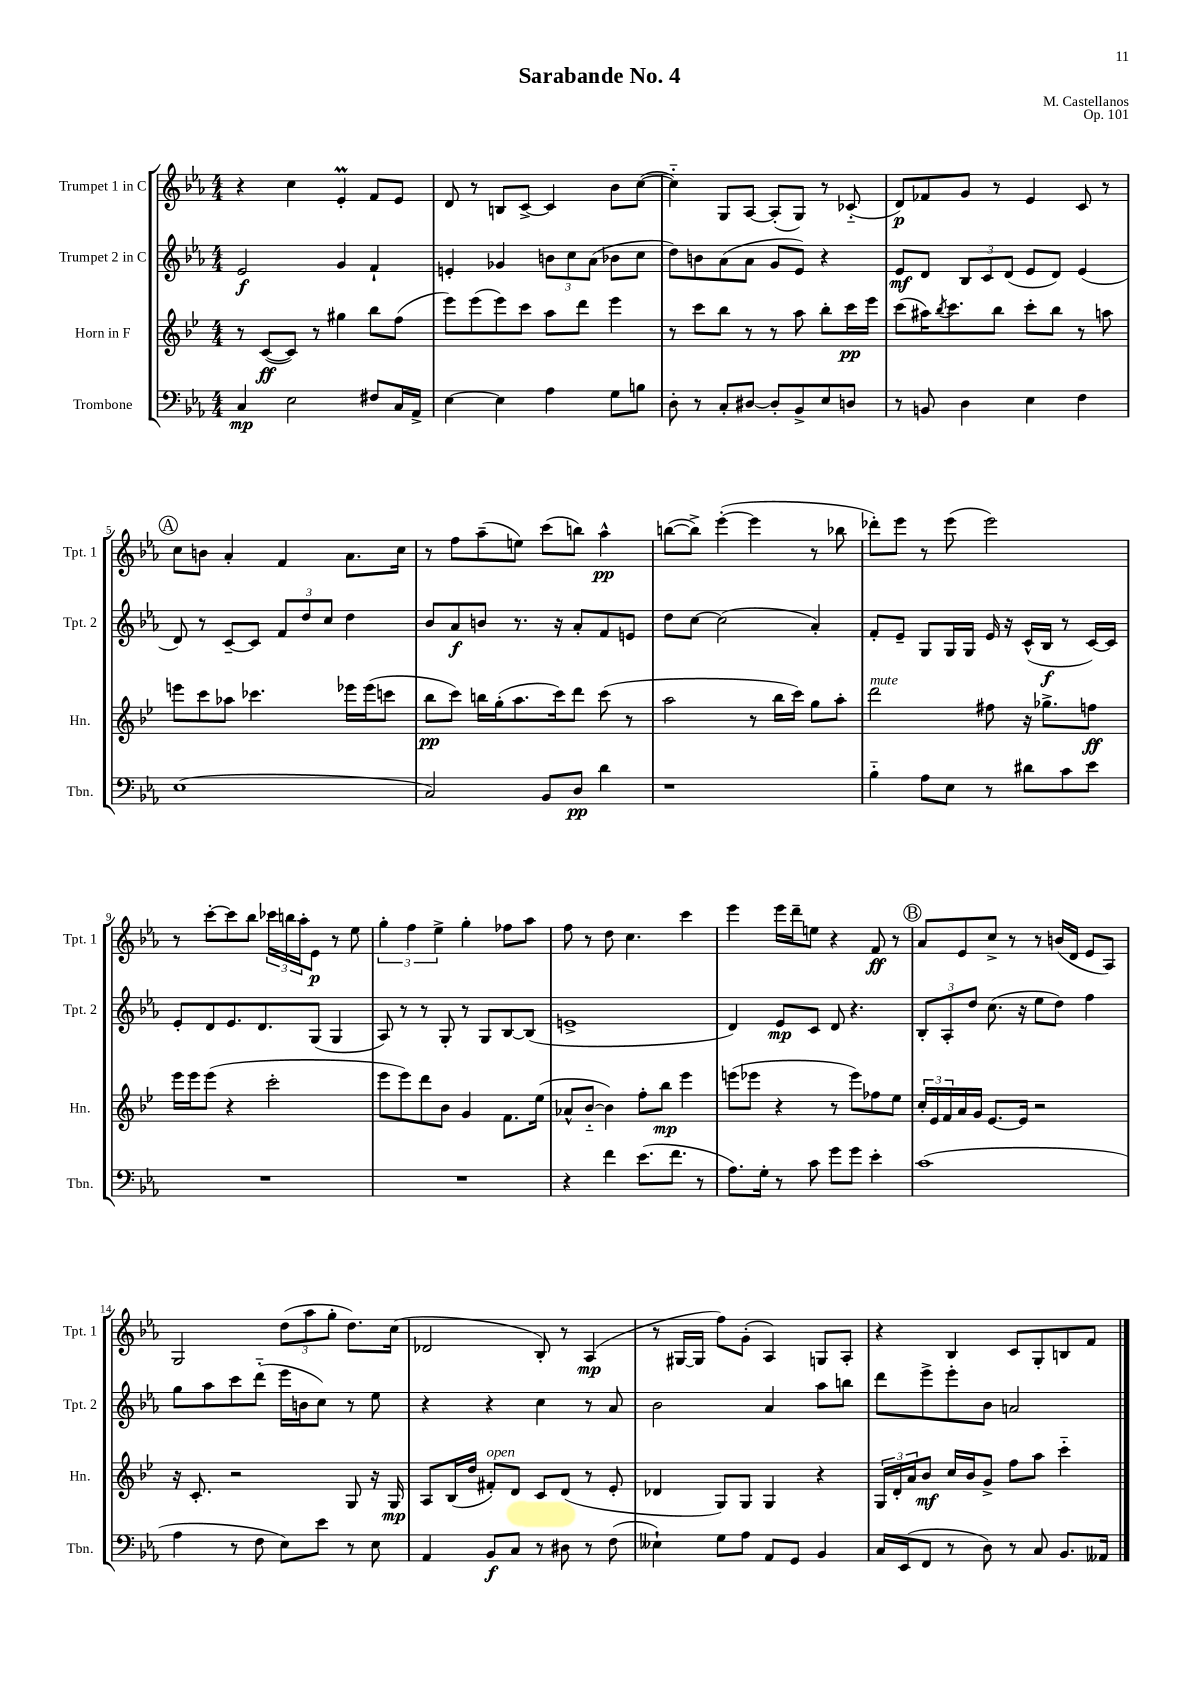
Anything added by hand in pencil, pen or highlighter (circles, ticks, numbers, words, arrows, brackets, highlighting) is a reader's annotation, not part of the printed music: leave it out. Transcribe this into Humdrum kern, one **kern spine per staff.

**kern	**kern	**kern	**kern
*staff4	*staff3	*staff2	*staff1
*clefF4	*clefG2	*clefG2	*clefG2
*k[b-e-a-]	*k[b-e-]	*k[b-e-a-]	*k[b-e-a-]
*M4/4	*M4/4	*M4/4	*M4/4
4C	8r	2e-	4r
.	([8c	.	.
2E-	8c])	.	4cc
.	8r	.	.
.	4gg#	4g	4e-'
8F#	8bb-	4f`	8f
16C	(8ff	.	8e-
16AA-^	.	.	.
=	=	=	=
[4E-	8eee-)	4e'	8d
.	(8eee-	.	8r
4E-]	8eee-)	4g-	8B
.	8ccc	.	[8c^
4A-	8aa	12b	4c]
.	.	12cc	.
.	8ddd	.	.
.	.	(12a-	.
8G	4eee-	8b-	8b-
8B	.	8cc	([8cc
=	=	=	=
8D'	8r	8dd)	4cc'~])
8r	8ccc	8b	.
8C'	8bb-	(8a-	8G
[8D#	8r	8a-	[8A-
8D#']	8r	8g	(8A-']
8BB-^	8aa	8e-)	8G)
8E-	8bb-'	4r	8r
8D	16ccc	.	(8c-'~
.	16eee-	.	.
=	=	=	=
8r	(8ccc	8e-	8d)
8BB	16aa#)	8d	8f-
.	8qbb-	.	.
.	8.ccc	.	.
4D	.	12B-	8g
.	.	12c	.
.	8bb-	.	8r
.	.	(12d	.
4E-	8ccc'	8e-	4e-
.	8bb-	8d)	.
4F	8r	(4e-	8c
.	8aa	.	8r
=	=	=	=
(1E-	8eee	8d)	8cc
.	8ccc	8r	8b
.	8aa-	[8c~	4a-'
.	4.ccc-	8c]	.
.	.	12f	4f
.	.	12dd	.
.	.	12cc	.
.	16eee-	4dd	8.a-
.	(16eee-	.	.
.	8ccc	.	.
.	.	.	16cc
=	=	=	=
2C)	8bb-	8b-	8r
.	8ccc)	8a-	8ff
.	16bb	8b	(8aa-~
.	(16gg'	.	.
.	8.aa	8.r	8ee)
8BB-	.	.	(8ccc
.	16ccc)	16r	.
8D	8ddd	8a-'	8bb)
4d	(8ccc	8f	4aa-^^
.	8r	8e	.
=	=	=	=
1r	2aa	8dd	([8bb
.	.	[8cc	8bb^])
.	.	(2cc]	([4eee-'
.	8r	.	4eee-]
.	16bb-	.	.
.	16ccc)	.	.
.	8gg	4a-')	8r
.	8aa'	.	8bb-
=	=	=	=
4B-'~	2ddd	8f'	8ddd-')
.	.	8e-~	8eee-
8A-	.	8G	8r
8E-	.	16G	(8eee-
.	.	16G	.
8r	8ff#	16e-	2eee-)
.	.	16r	.
8d#	16r	(16c^^	.
.	8.gg-^	16B-	.
8c	.	8r	.
8e-	8ff	[16c)	.
.	.	16c]	.
=	=	=	=
1r	16eee-	8e-'	8r
.	16eee-	.	.
.	(8eee-	8d	[8ccc'
.	4r	8.e-	8ccc]
.	.	.	8bb-
.	.	8.d	.
.	2ccc'	.	24ccc-
.	.	.	24bb
.	.	.	24aa-'
.	.	(8G	8e-
.	.	4G	8r
.	.	.	8ee-
=	=	=	=
1r	8eee-	8A-)	6gg'
.	8eee-)	8r	.
.	.	.	6ff
.	8ddd	8r	.
.	.	.	6ee-^
.	8b-	8G'	.
.	4g	8r	4gg'
.	.	8G	.
.	8.f	[8B-	8ff-
.	.	(8B-]	8aa-
.	(16ee-	.	.
=	=	=	=
4r	8a-^^	1e^	8ff
.	[8b-'~	.	8r
4f	4b-])	.	8dd
.	.	.	4.cc
(8.e-	8ff'	.	.
.	8bb-	.	.
8.f	.	.	.
.	4eee-	.	4ccc
8r	.	.	.
=	=	=	=
8.A-)	(8eee	4d)	4eee-
.	8eee-	.	.
16G'	.	.	.
8r	4r	8e-	16eee-
.	.	.	16ddd~
8c	.	8c	8ee
8g	8r	8d	4r
8g	8eee-)	4.r	.
4e-'	8ff-	.	8f
.	8ee-	.	8r
=	=	=	=
(1c	24cc'	12B-'	8a-
.	24e-	.	.
.	24f	12A-'	.
.	16a	.	8e-
.	.	12dd	.
.	16g	.	.
.	[8.e-	(8.cc	8cc^
.	.	.	8r
.	16e-]	16r	.
.	2r	8ee-	8r
.	.	8dd)	(16b
.	.	.	16d
.	.	4ff	8e-
.	.	.	8A-)
=	=	=	=
4A-	16r	8gg	2G
.	8.c'	.	.
.	.	8aa-	.
8r	2r	8ccc	.
8F	.	(8ddd'~	.
8E-)	.	16eee-	(12dd
.	.	16b	.
.	.	.	12aa-
8e-	.	8cc)	.
.	.	.	12gg'
8r	8G	8r	8.dd)
8E-	16r	8ee-	.
.	16G	.	(16cc
=	=	=	=
4AA-	8A	4r	2d-
.	(16B-	.	.
.	16dd	.	.
8BB-	8f#')	4r	.
8C	8d	.	.
8r	8c	4cc	8B-')
8D#	(8d	.	8r
8r	8r	8r	(4A-
(8F	8e-'	8a-	.
=	=	=	=
4E--`)	4d-	2b-	8r
.	.	.	[16G#
.	.	.	16G#]
8G	8G)	.	8ff)
8A-	8G	.	(8g'
8AA-	4G	4a-	4A-)
8GG	.	.	.
4BB-	4r	8aa-	8G
.	.	8bb	8A-'
=	=	=	=
16C	24G	8ddd	4r
.	24d'	.	.
(16EE-	.	.	.
.	24a	.	.
8FF	8b-	8eee-^	.
8r	16cc	8eee-'	4B-
.	16b-	.	.
8D)	8g^	8b-	.
8r	8ff	2a	8c
8C	8aa	.	8G'
8.BB-	4ccc'~	.	8B
.	.	.	8f
16AA--	.	.	.
==	==	==	==
*-	*-	*-	*-
